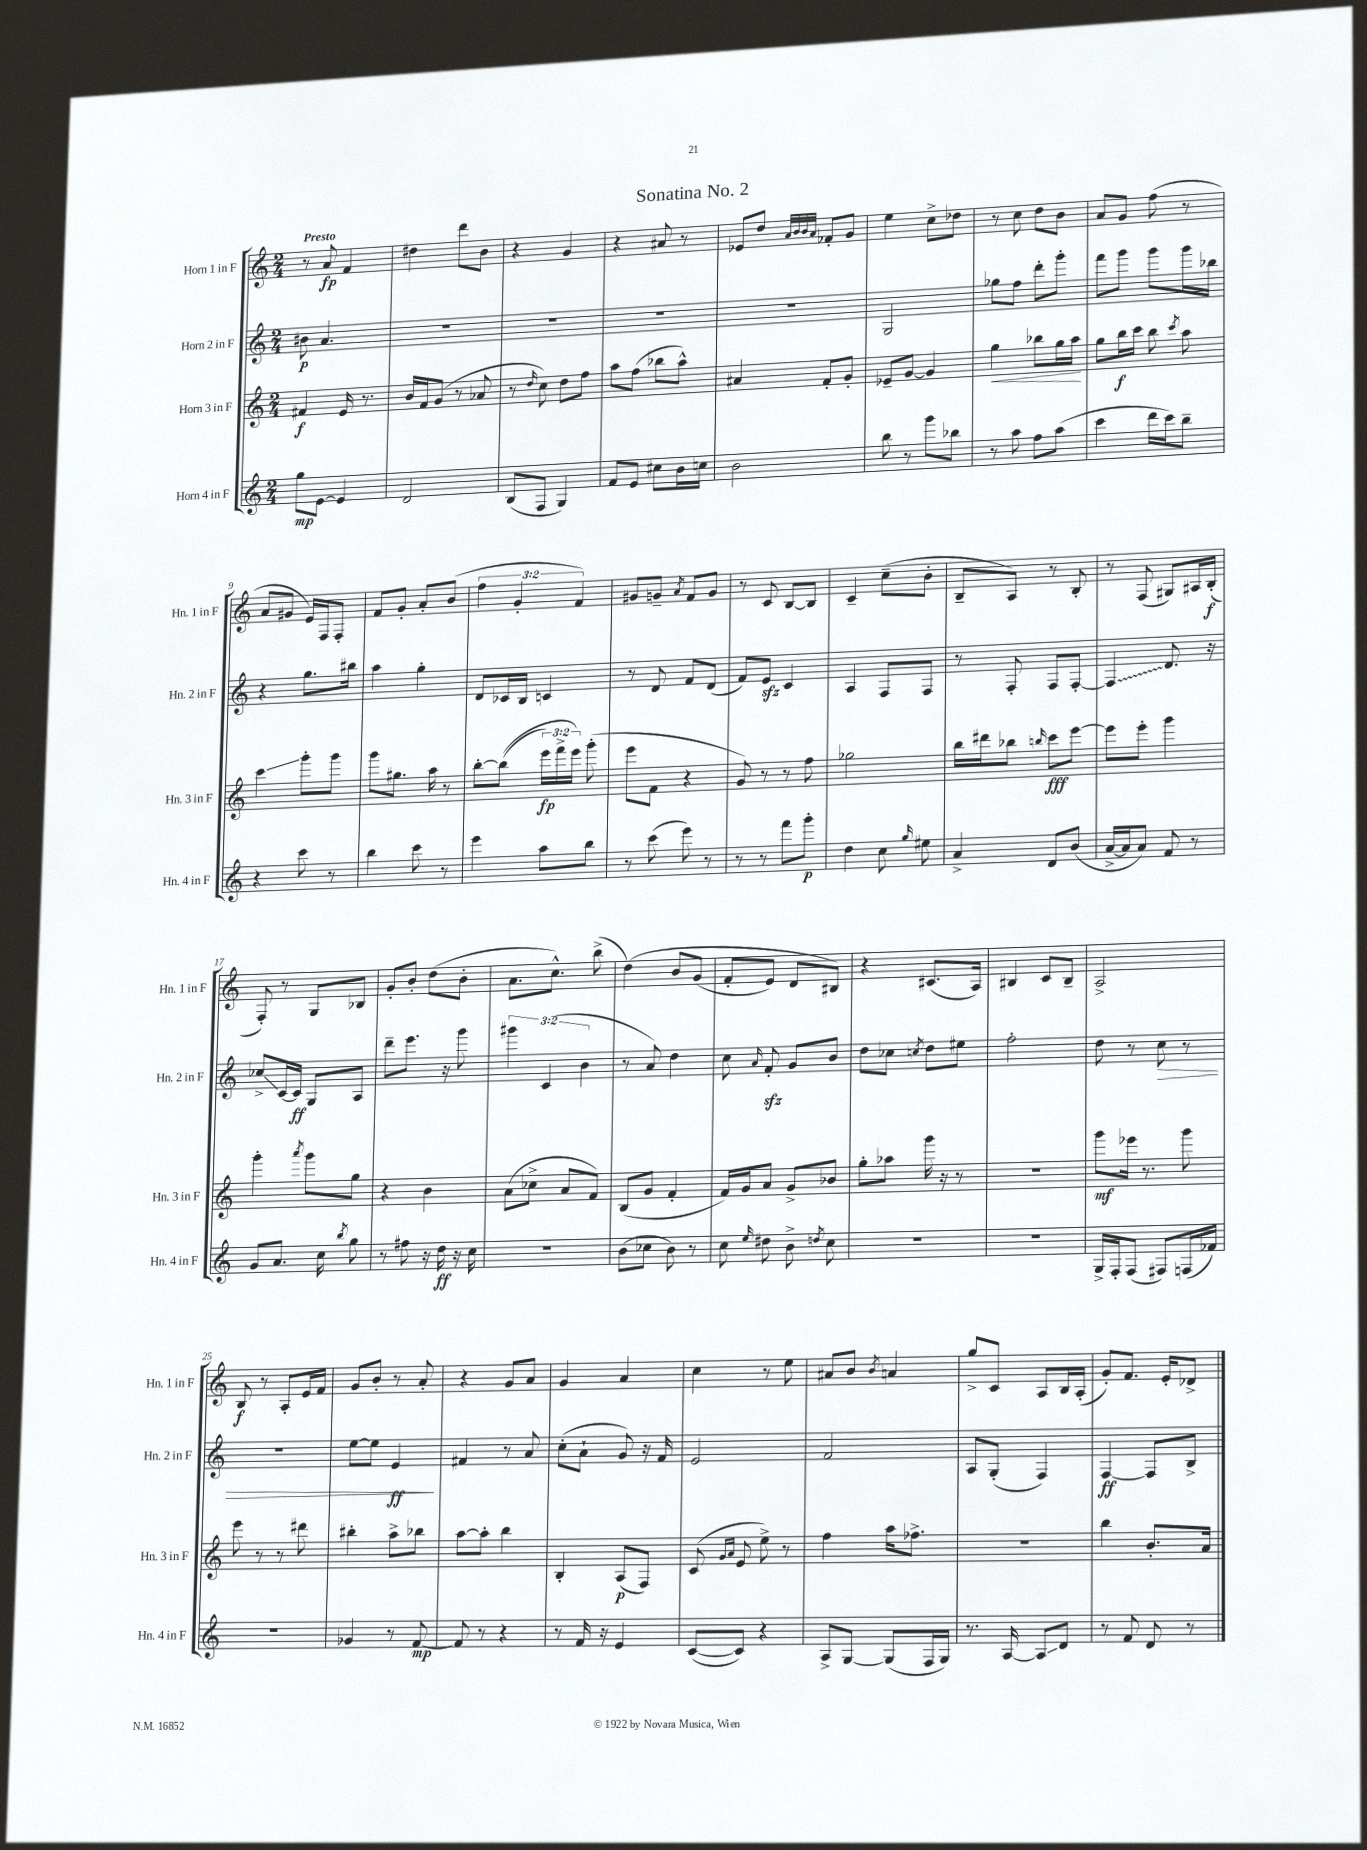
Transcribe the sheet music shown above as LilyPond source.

\header { title = "Sonatina No. 2" }
<<
\new StaffGroup <<
\new Staff = "s0" \with { instrumentName = "Horn 1 in F" shortInstrumentName = "Hn. 1 in F" } {
    \clef treble \key c \major \numericTimeSignature \time 2/4 \override Staff.TupletNumber.text = #tuplet-number::calc-fraction-text \tempo "Presto"
    \autoBeamOff r8 a'8\fp f'4 |
    dis''4 d'''8[ b'8] |
    r4 g'4 |
    r4 ais'8 r8 |
    ees'8[ d''8] \grace { a'32[ b'32 b'32 a'32] } fes'8[-. g'8] |
    e''4 c''8[-> des''8] |
    r8 c''8 d''8[ b'8] |
    a'8[ g'8] f''8( r8 |
    a'8[ gis'8] e'16[) f16 f8]-. |
    f'8[ g'8]-. a'8[-. b'8]( |
    \tuplet 3/2 { f''4 g'4-. f'4) } |
    gis'8[ g'8]-- \acciaccatura { a'8 } f'8[ g'8] |
    r8 c'8 b8[~ b8] |
    c'4-- c''8[--( b'8]-. |
    b8[-- a8]) r8 b8-. |
    r8 f8( gis8[) ais16 b16]-.\f( |
    f8-.) r8 g8[ bes8] |
    g'8[-. b'8]-. d''8[( b'8]-. |
    a'8.[ c''8.]-^) b''8->( |
    d''4)\( b'8[ g'8]( |
    f'8[-. e'8]) d'8[ bis8]\) |
    r4 cis'8.[( a16]) |
    bis4 c'8[ bis8]-- |
    a2-> |
    b8\f r8 a8[-. e'16 f'16] |
    g'8[ b'8]-. r8 a'8-. |
    r4 g'8[ a'8] |
    g'4 a'4 |
    c''4 r8 e''8 |
    ais'8[ b'8] \acciaccatura { b'8 } a'4 |
    g''8[-> c'8] a8[ b16 a16]-.( |
    g'8[-.) f'8.] e'16[-. des'8]-> \bar "|." |
}
\new Staff = "s1" \with { instrumentName = "Horn 2 in F" shortInstrumentName = "Hn. 2 in F" } {
    \clef treble \key c \major \numericTimeSignature \time 2/4 \override Staff.TupletNumber.text = #tuplet-number::calc-fraction-text
    \autoBeamOff bis'8\p a'4. |
    R2 |
    R2 |
    R2 |
    R2 |
    g2 |
    ges''8[ f''8] d'''8[-. g'''8]-. |
    f'''8[ g'''8] g'''8[ g'''16 bes''16] |
    r4 g''8.[ bis''16] |
    a''4 g''4-. |
    d'8[ ces'16 b16] c'4 |
    r8 d'8 f'8[ d'8]( |
    f'8[) e'8]\sfz c'4 |
    a4 f8[ f8] |
    r8 f8-. f8[ f8]~-. |
    \once \override Glissando.style = #'zigzag f4\glissando d'8. r16 |
    ces''8[->\glissando c'16~ c'16]\ff g8[ a8] |
    d'''8[-- e'''8.] r16 g'''8 |
    \tuplet 3/2 { gis'''4 c'4( b'4 } |
    r8 a'8) d''4 |
    c''8 \grace { a'16 } f'8-.\sfz g'8[ b'8] |
    d''8[ ces''8] \acciaccatura { c''8 } d''8[ eis''8] |
    f''2-. |
    d''8 r8 c''8\> r8 |
    R2 |
    e''8[~ e''8] e'4\ff\! |
    fis'4 r8 a'8 |
    c''8[-.( a'8]-! g'8) r16 f'16 |
    e'2 |
    f'2 |
    a8[ g8]-.( f4) |
    f4~\ff f8[ b8]-> \bar "|." |
}
\new Staff = "s2" \with { instrumentName = "Horn 3 in F" shortInstrumentName = "Hn. 3 in F" } {
    \clef treble \key c \major \numericTimeSignature \time 2/4 \override Staff.TupletNumber.text = #tuplet-number::calc-fraction-text
    \autoBeamOff fis'4\f e'16 r8. |
    b'16[ f'16 g'8]( r8 aes'8 |
    r8 \grace { d''16 } c''8) d''8[ f''8] |
    a''8[ f''8]( bes''8[ a''8]-^) |
    ais'4 f'8[-. g'8]-. |
    ees'8[-- g'8]~ g'4 |
    g''4\< bes''8[ g''16 a''16]\! |
    g''8[ b''16\f c'''16] b''8 \acciaccatura { c'''8 } a''8 |
    c'''4\glissando g'''8[-. g'''8] |
    g'''8[ gis''8.] a''16 r8 |
    b''8[~-. b''8](\( \tuplet 3/2 { e'''16[\fp) f'''16-> e'''16]\) } g'''8-.( |
    e'''8[ f'8] r4 |
    g'8) r8 r8 f''8 |
    ges''2 |
    b''16[ dis'''16 bes''8] \grace { b''16 } c'''8[\fff e'''8]~ |
    e'''8[ e'''8]-. g'''4 |
    g'''4-. \acciaccatura { a'''8 } g'''8[ g''8] |
    r4 b'4 |
    a'8[( ces''8]-> a'8[ f'8]) |
    b8[( g'8] f'4-. |
    f'16[) g'16 a'8] g'8[-> bes'8] |
    g''8[-. aes''8] g'''16 r16 r8 |
    R2 |
    g'''8[\mf ees'''16] r8. g'''8 |
    e'''8 r8 r8 dis'''8 |
    bis''4-. a''8[-> bes''8] |
    a''8[~ a''8]-. b''4 |
    b4-. a8[\p( f8]) |
    c'8( \grace { g'16[ a'16] } e'8 e''8->) r8 |
    f''4 a''16[ fes''8.]-> |
    r2 |
    b''4 b'8.[-. a'16] \bar "|." |
}
\new Staff = "s3" \with { instrumentName = "Horn 4 in F" shortInstrumentName = "Hn. 4 in F" } {
    \clef treble \key c \major \numericTimeSignature \time 2/4
    \autoBeamOff g''8[\mp e'8]~ e'4 |
    d'2 |
    b8[( f8] g4) |
    f'8[ e'8] cis''8[ b'16 c''16] |
    b'2 |
    b''8 r8 g'''8[ bes''8] |
    r8 a''8 f''8[ a''8]( |
    c'''4 d'''16[ c'''16) b''8]-- |
    r4 c'''8 r8 |
    b''4 c'''8 r8 |
    e'''4 a''8[ b''8] |
    r8 c'''8( e'''8) r8 |
    r8 r8 f'''8[ g'''8]-.\p |
    d''4 c''8 \grace { g''16 } eis''8 |
    a'4-> d'8[ b'8]( |
    a'16[~-> a'16 a'8]) f'8 r8 |
    g'8[ a'8.] c''16 \acciaccatura { b''8 } g''8 |
    r8 fis''8 r16 d''16\ff r16 c''16 |
    R2 |
    b'8[( ces''8] b'8) r8 |
    c''8 \grace { e''16 } dis''8 b'8-> \acciaccatura { d''8 } c''8 |
    R2 |
    R2 |
    g16[-> f16-. f8]( fis8[) f16( fes'16]) |
    R2 |
    ges'4 r8 f'8~\mp |
    f'8 r8 r4 |
    r8 f'16 r16 e'4 |
    c'8[~( c'8]) r4 |
    a8[-> g8]~ g8[( f16 g16]) |
    r8. a16~ a8[\glissando d'8] |
    r8 f'8 d'8 r8 \bar "|." |
}
>>
>>
